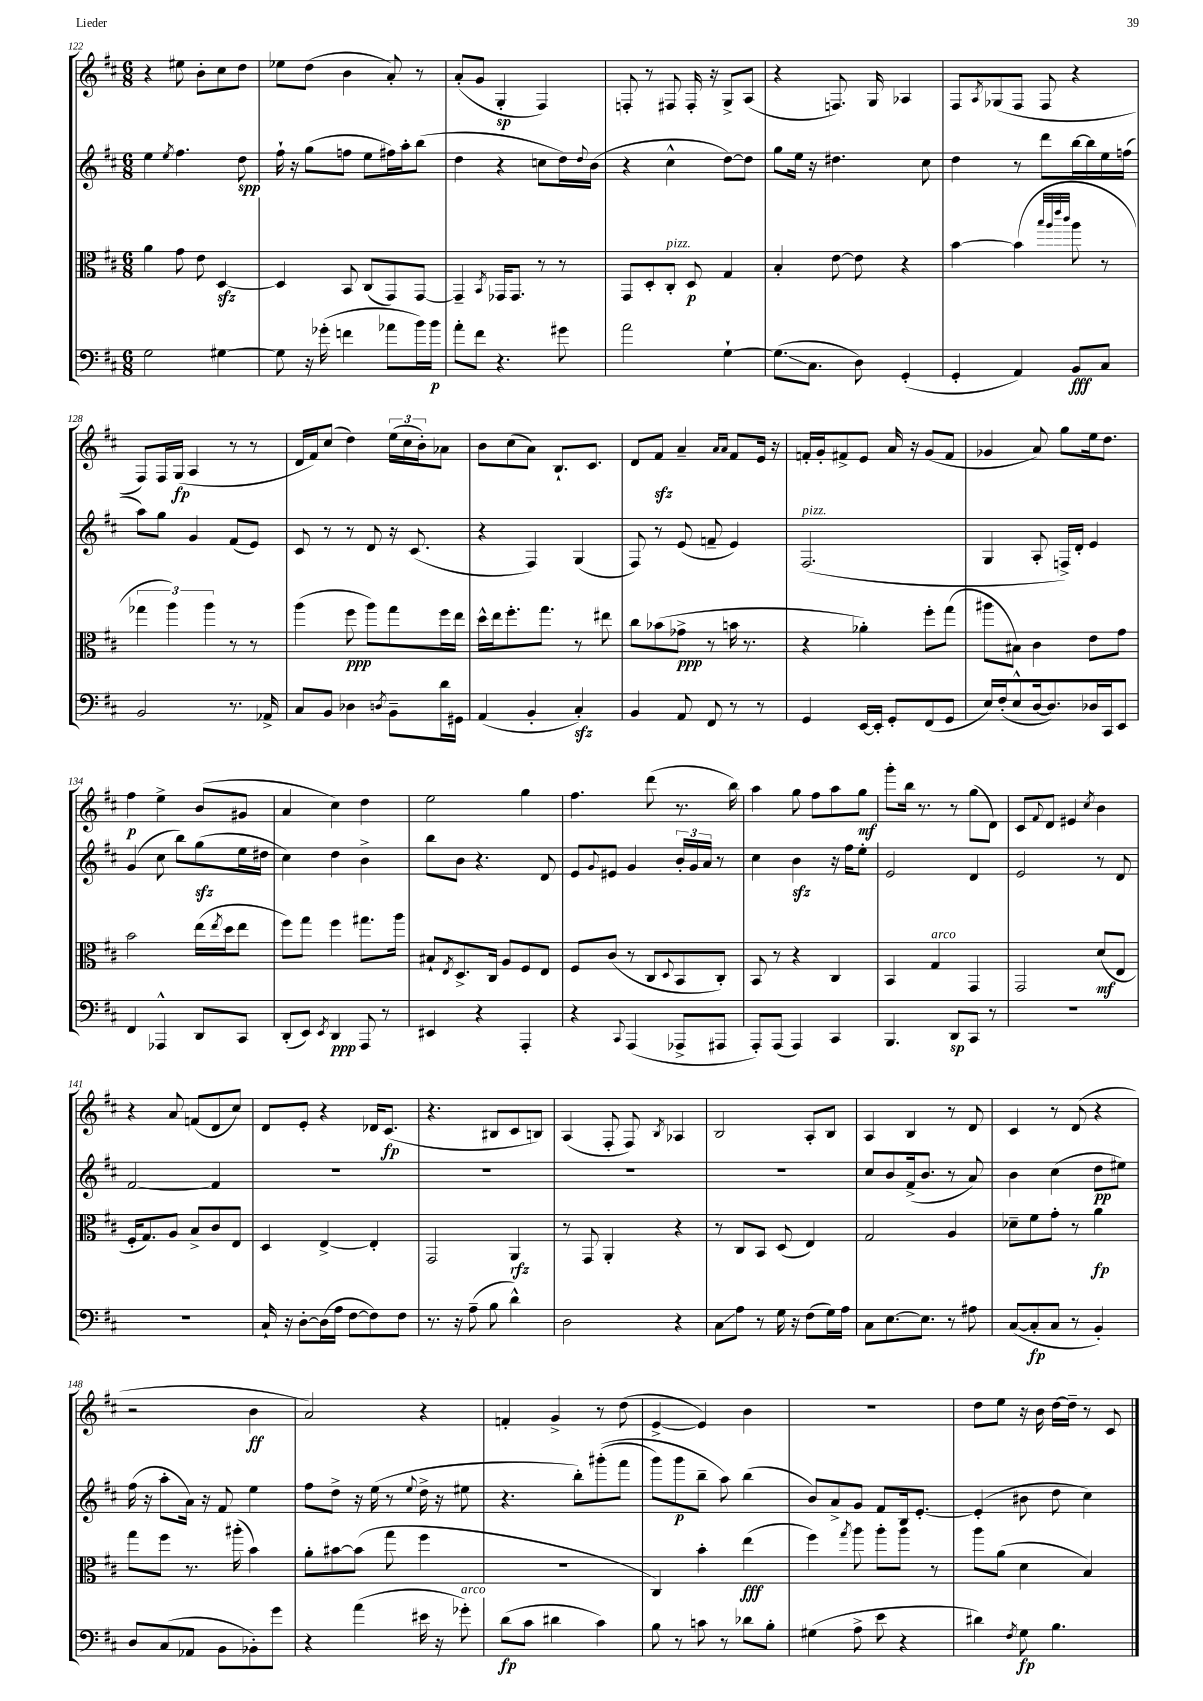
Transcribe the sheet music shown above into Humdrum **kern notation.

**kern	**kern	**kern	**kern
*staff4	*staff3	*staff2	*staff1
*clefF4	*clefC3	*clefG2	*clefG2
*k[f#c#]	*k[f#c#]	*k[f#c#]	*k[f#c#]
*M6/8	*M6/8	*M6/8	*M6/8
2G\	4a\	4ee\	4r
.	.	8qee/	.
.	8g\	4.ff#\	8ee#\
.	8e\	.	8b'\L
[4G#\	[4D/	.	8cc#\
.	.	8dd\	8dd\J
=	=	=	=
8G#\]	4D/]	16ff#`\	8ee-\L
.	.	16r	.
16r	.	(8gg\L	(8dd\J
(16g-'\	.	.	.
4f\	8BB/	8ff\J	4b\
.	(8C#/L	8ee\L	.
8a-\L	8GG/)	16ff#\L)	8a'/)
.	.	16aa'\J	.
16b\L)	[8GG/J	(8bb\J	8r
16b\JJ	.	.	.
=	=	=	=
8a'\L	4GG~/]	4dd\	(8a'/L
8f#\J	.	.	8g/J
.	8qBB/	.	.
4.r	16GG-/LK	4r	4G'/
.	8.GG-/J	.	.
.	8r	8cc\L	4F#/)
8g#\	8r	16dd\L)	.
.	.	8qqdd/	.
.	.	(16b\JJ	.
=	=	=	=
2a\	8GG/L	4r	8F'/
.	8D'/	.	8r
.	8C#'/J	4cc#^^\	8F#/
.	8D/	.	16F#'/
.	.	.	16r
[4G`\	4G/	[8dd\L)	8G^/L
.	.	8dd\]J	(8A/J
=	=	=	=
(8.G\]L	4B'/	8gg\L	4r
.	.	16ee\Jk	.
8.C#\J	.	16r	.
.	[8e\	4.dd#\	8.F/)
8D\)	8e\]	.	.
.	.	.	16G/
(4GG'/	4r	.	4A-/
.	.	8cc#\	.
=	=	=	=
4GG'/	[4b\	4dd\	8F#/L
.	.	.	8qA/
.	.	.	(8G-/
4AA/)	(4b\]	8r	8F#/J
.	.	8ddd\L	8F#/
.	32qqbb/LLL	.	.
.	32qqaa/	.	.
.	32qqeee/	.	.
.	32qqccc#/JJJ	.	.
8BB/L	8aa\	[16bb\L	4r
.	.	16bb\]	.
8C#/J	8r	16ee\	.
.	.	(16ff\JJ	.
=	=	=	=
2BB/	6gg-\	8aa\L)	8F#/L)
.	.	8gg\J	16F#/L
.	6aa\)	.	.
.	.	.	(16G/JJ
.	.	4g/	4A/
.	6aa\	.	.
8.r	8r	(8f#/L	8r
.	8r	8e/J)	8r
16AA-^/	.	.	.
=	=	=	=
8C#/L	(4aa\	8c#/	16d/LL
.	.	.	16f#/J)
8BB/J	.	8r	(8cc#/J
4D-\	8ff#\	8r	4dd\)
.	8aa\L)	8d/	.
8qD/	.	.	.
8BB~\L	8gg\	16r	(24ee\LL
.	.	.	24cc#\
.	.	(8.c#/	.
.	.	.	24b'\J)
16d\L	16ff#\L	.	8a-\J
16GG#\JJ	16ee\JJ	.	.
=	=	=	=
(4AA/	16dd^^\LL	4r	8b\L
.	16ee\J	.	.
.	8.ff#'\	.	(8cc#\
4BB'/	.	4F#/)	8a\J)
.	8.gg\J	.	.
.	.	.	8.B`/L
4C#'/)	8r	(4G/	.
.	.	.	8.c#/J
.	8ee#\	.	.
=	=	=	=
4BB/	8cc#\L	8F#/)	8d/L
.	(8b-\	8r	8f#/J
8AA/	8g-^\J	(8e/	4a~/
8FF#/	8r	8f~/	.
.	.	.	16qqa/LL
.	.	.	16qqa/JJ
8r	16b\	4e/)	8f#/L
.	8.r	.	.
8r	.	.	16e/Jk
.	.	.	16r
=	=	=	=
4GG/	4r	(2.F#/	16f'/LL
.	.	.	16g'/J
.	.	.	8f#^/
[16EE/LL	4a-'\)	.	8e/J
16EE'/]JJ	.	.	.
8GG'/L	.	.	16a/
.	.	.	16r
(8FF#/	8ff#'\L	.	(8g/L
8GG/J	(8gg\J	.	8f#/J
=	=	=	=
16E/LL)	8aa#\L	4G/	4g-/
(16F#'/J	.	.	.
8E^^/	8B#\J)	.	.
[16D/k	4c#\	8A'/	8a/)
8.D/])	.	.	.
.	.	16F^/LL)	8gg\L
.	.	16d'/JJ	.
16D-/L	8e\L	4e/	16ee\k
16CC#/J	.	.	8.dd\J
8EE/J	8g\J	.	.
=	=	=	=
4FF#/	2b\	(4g/	4ff#\
4AAA-^^/	.	8cc#\	4ee^\
.	.	8bb\L)	.
8DD/L	(16ee\LL	(8gg\	(8b/L
.	8qee/	.	.
.	16dd\J	.	.
8CC#/J	8ee\J	16ee\L	8g#/J
.	.	16dd#\JJ	.
=	=	=	=
(8DD'/L	8ff#\L)	4cc#\)	4a/
8EE/J)	8gg\J	.	.
8qEE/	.	.	.
4DD/	4ff#\	4dd\	4cc#\)
8AAA/	8.gg#\L	4b^\	4dd\
8r	.	.	.
.	16aa\Jk	.	.
=	=	=	=
4EE#/	8B#`/L	8bb\L	2ee\
.	8qE/	.	.
.	8.D^/	8b\J	.
4r	.	4.r	.
.	16C#/Jk	.	.
.	8A/L	.	.
4AAA'/	8F#/	.	4gg\
.	8E/J	8d/	.
=	=	=	=
4r	8F#/L	8e/L	4.ff#\
.	.	8qqg/	.
.	(8c#/J	8e#/J	.
8qqCC#/	.	.	.
(4AAA/	8r	4g/	.
.	8C#/L	.	(8ddd\
.	8qqD/	.	.
8AAA-^/L	8BB/	24b'/LL	8.r
.	.	24g/	.
.	.	24a/JJ	.
8AAA#/J	8C#'/J)	8r	.
.	.	.	16bb\)
=	=	=	=
8AAA'/L)	8BB/	4cc#\	4aa\
(8AAA/J	8r	.	.
4AAA/)	4r	4b\	8gg\
.	.	.	8ff#\L
4CC#/	4C#/	16r	8aa\
.	.	16ff#\LK	.
.	.	8ee'\J	8gg\J
=	=	=	=
4.BBB/	4BB/	2e/	8ggg'\L
.	.	.	16bb\Jk
.	.	.	8.r
.	4G/	.	.
8DD/L	.	.	8r
8CC#/J	4GG/	4d/	(8gg\L
8r	.	.	8d\J)
=	=	=	=
2.r	2GG/	2e/	8c#/L
.	.	.	8qqf#/
.	.	.	8d/J
.	.	.	4e#/
.	.	.	8qcc#/
.	(8d/L	8r	4b\
.	8E/J	8d/	.
=	=	=	=
2.r	16F#'/LK	[2f#/	4r
.	8.G/)	.	.
.	8A/J	.	8a/
.	8B^/L	.	(8f/L
.	8c#/	4f#/]	8d/
.	8E/J	.	8cc#/J)
=	=	=	=
16C#`/	4D/	2.r	8d/L
16r	.	.	.
[8D'\L	.	.	8e'/J
(16D\]L	[4E^/	.	4r
16A\JJ	.	.	.
[8F#\L	.	.	.
8F#\])	4E'/]	.	16d-/LK
.	.	.	(8.c#/J
8F#\J	.	.	.
=	=	=	=
8.r	2GG/	2.r	4.r
16r	.	.	.
(8A~\	.	.	.
8B\	.	.	8B#/L
4d^^\)	4AA/	.	8c#/
.	.	.	8B/J)
=	=	=	=
2D\	8r	2.r	(4A/
.	8GG/	.	.
.	4AA'/	.	8F#'/
.	.	.	8F#/)
.	.	.	8qB/
4r	4r	.	4A-/
=	=	=	=
8C#\L	8r	2.r	2B/
8A\J	8C#/L	.	.
8r	8BB/J	.	.
16G\	(8D/	.	.
16r	.	.	.
(8F#\L	4E/)	.	8A'/L
16G\L)	.	.	8B/J
16A\JJ	.	.	.
=	=	=	=
8C#\L	2G/	8cc#/L	4A/
[8.E\	.	8b/	.
.	.	(16f#^/k	4B/
8.E\]J	.	8.b/J	.
8r	4A/	8r	8r
8A#\	.	8a/)	8d/
=	=	=	=
([8C#/L	8d-~\L	4b\	4c#/
8C#'/]	8f#\	.	.
8C#/J	8g'\J	(4cc#\	8r
8r	8r	.	(8d/
4BB'/)	4a\	8dd\L	4r
.	.	8ee#\J)	.
=	=	=	=
8D/L	8gg\L	(16ff#\	2r
.	.	16r	.
(8C#/	8ff#\J	8aa'\L	.
8AA-/J	8.r	16a\Jk)	.
.	.	16r	.
8BB\L	.	8f#/	.
.	(16aa#'\	.	.
8BB-'\)	4b\)	4ee\	4b\
8g\J	.	.	.
=	=	=	=
4r	8a'\L	8ff#\L	2a/)
.	[8b#\	8dd^\J	.
(4a\	(8b#\]J	16r	.
.	.	(16ee\	.
.	8gg\	8r	.
.	.	8qqee/	.
16e#\	4ff#\	16dd^\	4r
16r	.	16r	.
8g-'\)	.	8ee#\	.
=	=	=	=
(8d\L	2.r	4.r	4f'/
8c#\J	.	.	.
4d#\	.	.	4g^/
.	.	8bb'\L)	.
4c#\)	.	&((8ggg#'\	8r
.	.	8fff#\J	(8dd\
=	=	=	=
8B\	4C#/)	8ggg\L)	[4e^/
8r	.	8ggg\	.
8c\	4b'\	8bb~\J	4e/])
8r	.	8aa\&)	.
8d-\L	(4ee\	(4bb\	4b\
8B'\J	.	.	.
=	=	=	=
(4G#\	4ff#\)	8b/L)	2.r
.	.	8a^/	.
.	8qgg/	.	.
8A^\	8aa\	8g/J	.
8e\	8aa'\L	8f#/L	.
4r	8aa\J	16B/k	.
.	.	[8.e'/J	.
.	8r	.	.
=	=	=	=
4d#\)	8aa\L	(4e'/]	8dd\L
.	(8a\J	.	8ee\J
8qF#/	.	.	.
8G\	4d\	8b#\	16r
.	.	.	16b\
4.B\	.	8dd\	[16dd\LL
.	.	.	16dd~\]JJ
.	4B/)	4cc#\)	8r
.	.	.	8c#/
==	==	==	==
*-	*-	*-	*-
